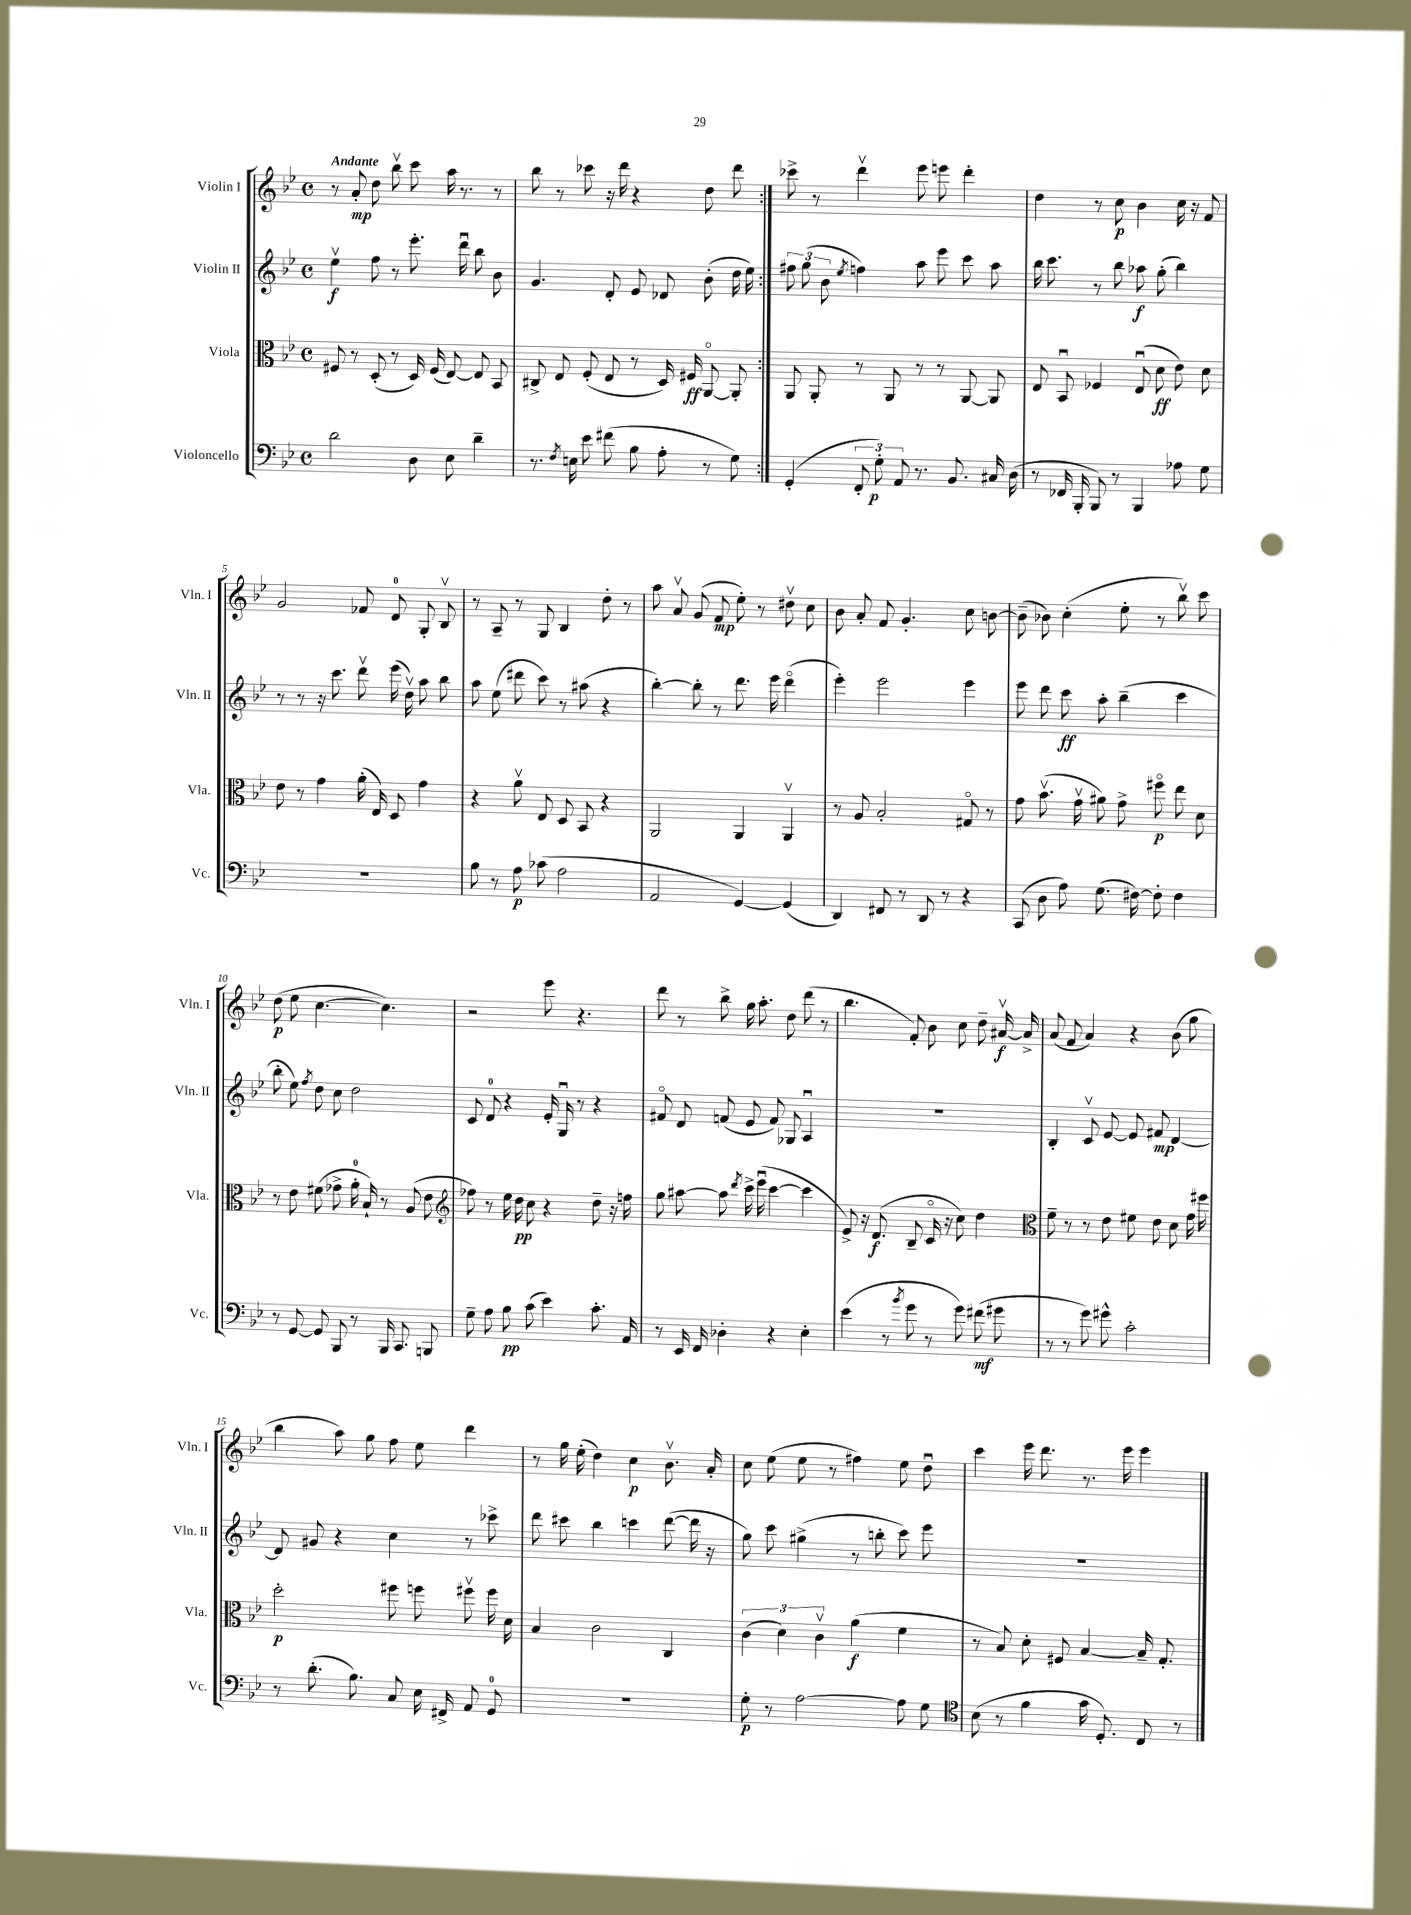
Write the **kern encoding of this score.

**kern	**kern	**kern	**kern
*staff4	*staff3	*staff2	*staff1
*clefF4	*clefC3	*clefG2	*clefG2
*k[b-e-]	*k[b-e-]	*k[b-e-]	*k[b-e-]
*M4/4	*M4/4	*M4/4	*M4/4
*met(c)	*met(c)	*met(c)	*met(c)
2d\	8F#/	4ee-v\	8r
.	8r	.	8a'/
.	(8D'/	8ff\	8dd\
.	8r	8r	8bb-v\
8D\	16D/)	8.eee-'\	8ccc\
.	(16F#/	.	.
8E-\	[8E-/)	.	16aa\
.	.	16dddu\	8.r
4d~\	8E-/]	8bb-\	.
.	8BB-/	8b-\	8r
=	=	=	=
8.r	8C#^/	4.g/	8bb-\
.	8E-/	.	8r
8qF/	.	.	.
16E\	.	.	.
8e-\	(8F'/	.	8ccc-\
(8f#\	8E-/	8d'/	16r
.	.	.	16ddd\
8B-\	8r	8e-/	4r
8A'\	16D/)	8d-/	.
.	16F#/	.	.
8r	[8AAo/	(8b-'\	8dd\
8G\)	8AA'/]	16dd\	8ddd\
.	.	16ee-\)	.
=:|!	=:|!	=:|!	=:|!
(4GG'/	8AA/	12ff#\	8ccc-^\
.	.	(12gg\	.
.	8AA'/	.	8r
.	.	12b-\	.
.	.	8qee-/	.
12FF'/	8r	4ff\)	4dddv\
12G'\)	.	.	.
.	8AA/	.	.
12AA/	.	.	.
8.r	8r	8aa\	8eee-\
.	8r	8eee-\	8eee\
8.BB-/	.	.	.
.	[8AA/	8ccc\	4ddd'\
16C#/	8AA/]	8aa\	.
(16D\	.	.	.
=	=	=	=
8r	8E-/	16bb-\	4dd\
.	.	8.ccc\	.
16FF-/	8BB-u/	.	.
16BBB-'/	.	.	.
8BBB-/)	4F-/	8r	8r
8r	.	8bb-\	8cc\
4BBB-/	(8E-u/	8aa-\	4b-\
.	8d\	(8gg'\	.
8A-\	8e-\)	4bb-\)	16cc\
.	.	.	16r
8G\	8d\	.	8f/
=	=	=	=
1r	8e-\	8r	2g/
.	8r	8r	.
.	4g\	16r	.
.	.	8.ccc\	.
.	(16a'\	8dddv\	8f-/
.	16E-/)	.	.
.	8D/	(16eee-\	8d/
.	.	16ddv\)	.
.	4g\	8aa\	8G'/
.	.	8bb-\	8B-v/
=	=	=	=
8B-\	4r	8aa\	8r
8r	.	(8ee-\	8A~/
8A\	8av\	8ddd#\	8r
(8c-\	8E-/	8ccc\)	8G/
2A\	8D/	8r	4B-/
.	8BB-/	(8aa#\	.
.	4r	4r	8dd'\
.	.	.	8r
=	=	=	=
2AA/	2AA/	[4bb-'\)	8aa\
.	.	.	8av/
.	.	8bb-'\]	(8g/
.	.	8r	8f/
[4GG/)	4AA/	8.ddd\	8ee-'\)
.	.	.	8r
.	.	16eee-\	.
(4GG/]	4AAv/	(4dddo\	8dd#v\
.	.	.	8cc\
=	=	=	=
4DD/)	8r	4eee-'\)	8b-\
.	8A/	.	8a'/
8FF#/	2B-'/	2eee-\	8f/
8r	.	.	4.g'/
8DD/	.	.	.
8r	.	.	.
4r	8G#o/	4eee-\	8cc\
.	8r	.	[8b\
=	=	=	=
(8CC/	8g\	8eee-\	(8b~\]
8D\	(8.b-v\	8ddd\	8b-\)
8A\)	.	8ccc\	(4cc'\
.	16gv\	.	.
(8.G\	8a#\)	8aa'\	.
.	8g^\	(4bb-~\	8ee-'\
[16F#\)	.	.	.
8F#'\]	8ff#o\	.	8r
4F#\	8ee-\	4ccc\	8bb-v\)
.	8d\	.	8ccc\
=	=	=	=
8r	8r	8bb-'\	(8dd\
[8GG/	8e-\	8ee-\)	8ee-\
.	.	8qff/	.
8GG/]	(8f#\	8dd\	[4.cc\
8BBB-/	8g-^\	8cc\	.
8r	16a'\	2dd\	.
.	16B-`/)	.	.
16BBB-/	8r	.	4.cc\])
8.CC/	.	.	.
.	(8A/	.	.
8BBB/	8e-\	.	.
=	=	=	=
*	*clefG2	*	*
8G~\	8ff-\)	8c/	2r
8A\	8r	8d/	.
8B-\	16ee-\	4r	.
.	16dd\	.	.
(8c\	8cc\	.	.
4e-\)	4r	16e-'/	8eee-\
.	.	16Gu/	.
.	.	8r	4.r
8.c'\	8dd~\	4r	.
.	16r	.	.
16AA/	16ff\	.	.
=	=	=	=
8r	8gg\	8f#o/	8ddd\
16EE-/	[8aa#\	8d/	8r
16FF/	.	.	.
4D-'\	8aa#\]	(8f/	8bb-^\
.	8qddd/	.	.
.	16ccc^\	8e-/	16gg\
.	(16eee-u\	.	8.aa'\
4r	[4ccc\	8f/)	.
.	.	8G-/	8dd\
4E-'\	4ccc\]	4Au/	(8ddd\
.	.	.	8r
=	=	=	=
(4e-\	8e-^/)	1r	4.bb-\
.	16r	.	.
.	(8.d/	.	.
8r	.	.	.
8qb-/	.	.	.
8g\	8B-~/	.	8f'/)
8r	16co/	.	8b-\
.	16r	.	.
8g\)	8cc\)	.	8cc\
(8f#\	4dd\	.	8dd~\
8g#\	.	.	[16a#v/
.	.	.	16a#^/]
=	=	=	=
*	*clefC3	*	*
8r	8f~\	4B-'/	(8a/
8r	8r	.	8f/
8g\)	8r	8cv/	4a/)
8g#^^\	8e-\	[8e-/	.
2c'\	8f#\	8e-/]	4r
.	8e-\	8f#/	.
.	8d\	[4d/	(8b-\
.	16g\	.	8gg\
.	16ff#\	.	.
=	=	=	=
8r	2dd'\	8d/]	4bb-\
(8.d'\	.	8g#/	.
.	.	4r	8aa\)
8.B-\)	.	.	.
.	.	.	8gg\
8C/	8ff#\	4cc\	8ff\
16E-\	8ff\	.	8ee-\
16FF#^/	.	.	.
8AA/	8ff#v\	8r	4ddd\
8GG/	16ff#\	8ccc-^\	.
.	16d\	.	.
=	=	=	=
1r	4B-/	8ddd\	8r
.	.	8ccc#\	16gg\
.	.	.	(16ee-'\
.	2c\	4bb-\	4dd\)
.	.	4ccc\	4cc\
.	4C/	([8ddd\	8.b-v\
.	.	16ddd\]	.
.	.	16r	16a'/
=	=	=	=
8G'\	(6c\	8gg\)	8cc\
8r	.	8ccc\	(8ee-\
.	6d\)	.	.
[2A\	.	(4gg#^\	8ee-\
.	6cv\	.	.
.	.	.	8r
.	(4a\	8r	4ff#\)
.	.	8bb'\	.
8A\]	4f\	8ccc\)	8ee-\
8G\	.	8eee-\	8ddu\
=	=	=	=
*clefC4	*	*	*
(8B-\	8r	1r	4ccc\
8r	8B-/)	.	.
4f\	8d'\	.	16eee-\
.	.	.	8.ddd\
.	8F#/	.	.
16g\	[4B-/	.	8.r
8.D'/)	.	.	.
.	.	.	16eee-\
8C/	16B-~/]	.	4eee-\
.	8.G'/	.	.
8r	.	.	.
==	==	==	==
*-	*-	*-	*-
